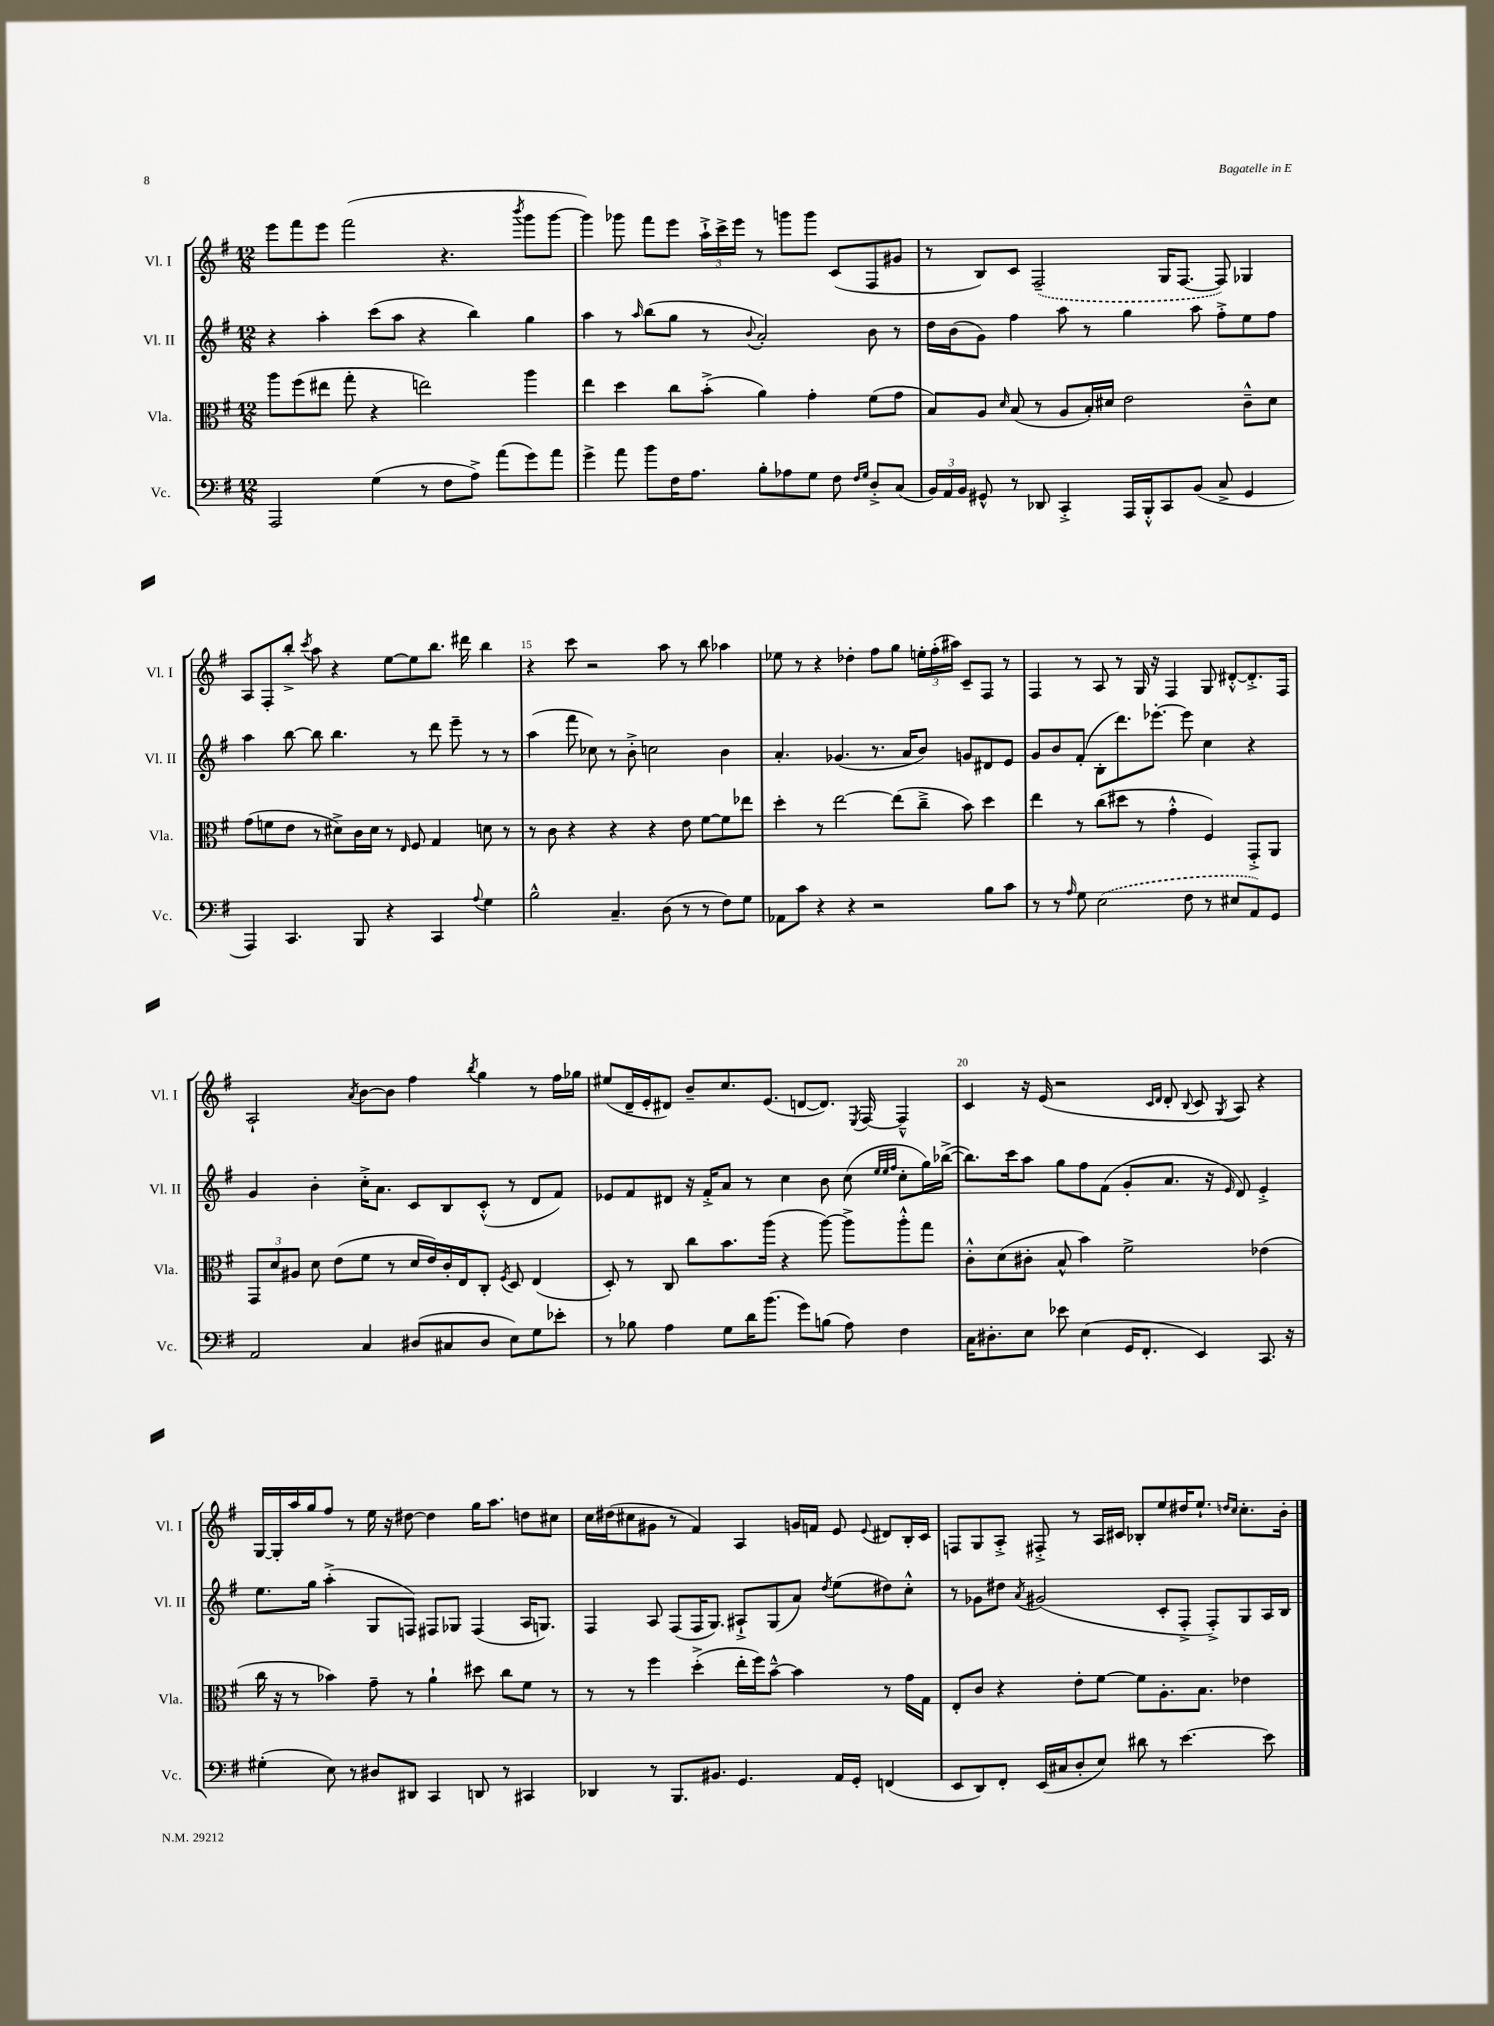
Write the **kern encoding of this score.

**kern	**kern	**kern	**kern
*staff4	*staff3	*staff2	*staff1
*clefF4	*clefC3	*clefG2	*clefG2
*k[f#]	*k[f#]	*k[f#]	*k[f#]
*M12/8	*M12/8	*M12/8	*M12/8
2AAA/	8aa\L	4r	8eee\L
.	(8ff#\	.	8fff#\
.	8ee#\J	4aa'\	8eee\J
.	8gg'\	.	(2fff#\
(4G\	4r	(8ccc\L	.
.	.	8aa\J	.
8r	2ee\)	4r	.
8F#\L	.	.	4.r
8A^\J)	.	4bb\)	.
(8a\L	.	.	.
.	.	.	8qbbb/
8g\)	4aa\	4gg\	8ggg\L
8a\J	.	.	[8ggg\J
=	=	=	=
4g^\	4ee\	4aa\	4ggg\])
8a\	4dd\	8r	8ggg-\
.	.	16qqaa/	.
8b\L	.	(8bb\L	8fff#\L
16F#\K	8cc\L	8gg\J	8eee\J
8.A\J	.	.	.
.	(8b'^\J	8r	24aa`^\LL
.	.	.	24ccc^\
.	.	.	24eee\JJ
.	.	8qqb/	.
8B'\L	4a\)	2a'/)	8r
8A-\	.	.	8ggg\L
8G\J	4g'\	.	8ggg\J
8F#\	.	.	(8c/L
16qqF#/LL	.	.	.
16qqG/JJ	.	.	.
8D'^/L	(8f#\L	8b\	8F#/
(8C/J	8g\J	8r	8g#/J
=	=	=	=
24BB/LL)	8B/L)	16dd\LL	8r
24AA/	.	.	.
.	.	(16b\J	.
24BB/JJ	.	.	.
8GG#^^/	8A/J	8g\J)	8B/L)
.	16qqd/	.	.
8r	(8B/	4ff#\	8c/J
8DD-/	8r	.	(2F#~/
4CC'^/	8A/L	8aa\	.
.	16B'/L)	8r	.
.	16d#/JJ	.	.
16AAA/LL	2e\	4gg\	.
16BBB'^^/J	.	.	.
8CC/	.	.	16G/LK
.	.	.	[8.F#/J
(8BB/J	.	8aa\	.
8C^/	.	8ff#'^\L	8F#/])
4GG#/	8c~^^\L	8ee\	4G-/
.	8d#\J	8ff#\J	.
=	=	=	=
4AAA/)	(8g\L	4aa\	8A/L
.	8f\	.	8F#'/
4.CC/	8e\J	[8bb\	8bb'^/J
.	.	.	8qccc/
.	8r	8bb\]	8aa\
.	8d#^\L)	4.bb\	4r
8BBB/	16c\L	.	.
.	16d#\JJ	.	.
4r	8r	.	[8ee\L
.	16qqE/	.	.
.	8F#/	8r	8ee\]
4CC/	4G/	8ddd\	8.bb\J
.	.	8eee~\	.
.	.	.	16ddd#\
8qqA/	.	.	.
4G\	8d\	8r	4bb\
.	8r	8r	.
=	=	=	=
2B^^\	8r	(4aa\	4r
.	8c\	.	.
.	4r	8fff#\	8ccc\
.	.	8cc-\)	2r
4.C~/	4r	8r	.
.	.	8b'^\	.
.	4r	2cc\	.
(8D\	.	.	8aa\
8r	8e\	.	8r
8r	[8f#\L	.	8bb\
8F#\L)	8f#\]	4b\	4aa-\
8G\J	8ee-\J	.	.
=	=	=	=
8AA-\L	4dd'\	4.a'/	8ee-\
8c\J	.	.	8r
4r	8r	.	4r
.	[2ee\	(4.g-/	.
4r	.	.	4dd-'\
2r	.	8.r	8ff#\L
.	(8ee\]L	.	8gg\J
.	.	16a/LK	.
.	8cc~^\J	8b/J)	24ee'\LL
.	.	.	(24ff#'\
.	.	.	24aa#\JJ)
.	8b\)	8g/L	8c~/L
8B\L	4dd\	8d#/	8F#/J
8c\J	.	8e/J	8r
=	=	=	=
8r	4ee\	8g/L	4F#/
8r	.	8b/	.
16qqA/	.	.	.
8G\	8r	(8f#'/J	8r
(2E\	(8cc\L	8B'\L	8A/
.	8dd#\J	8.ddd\)	8r
.	8r	.	16G/
.	.	[8.eee-'\J	16r
.	4g'^^\	.	4F#/
8F#\	.	8eee-\]	.
8r	4F#/)	4cc\	8G/
8E#/L	.	.	[8d#'^^/L
8AA/)	8GG'^/L	4r	8.d#'^/]
8GG/J	8AA/J	.	.
.	.	.	16F#/Jk
=	=	=	=
2AA/	12GG/L	4g/	2A`/
.	12d/	.	.
.	12A#/J	.	.
.	8d\	4b'\	.
.	(8e\L	.	.
.	.	.	8qa/
4C/	8f#\J	16cc'^\LK	[8b\L
.	.	8.a\J	.
.	8r	.	8b\]J
(8D#/L	16d/LL	8c/L	4ff#\
.	16e/)	.	.
8C#/	16c'/	8B/	.
.	16E/J	.	.
.	.	.	8qbb/
8D#/J	8C'/J	(8c'^^/J	4gg\
.	8qF#/	.	.
8E\L)	8D/	8r	.
8G\	(4E/	8d/L	8r
8e-'\J	.	8f#/J)	16ff#\LL
.	.	.	16gg-\JJ
=	=	=	=
8r	8D'/)	8e-/L	(8ee#/L
8B-\	8r	8f#/	16d~/L
.	.	.	16e'/J
4A\	8C/	8d#/J	8d#/J)
.	8cc\L	16r	8b~/L
.	.	16f#'^/LK	.
8G\L	8.b\	8a/J	8.cc/
16d\K	.	8r	.
(8.b\J	(16aa\Jk	.	(8.e/J
.	4r	4cc\	.
8g\L)	.	.	[8d/L
(8B\J	[8aa\)	8b\	8.d/]J)
8A\)	8aa^\]L	(8cc\	.
.	.	.	8qE/
.	.	.	[16F#/
.	.	32qqee/LLL	.
.	.	32qqee/	.
.	.	32qqff#/JJJ	.
4F#\	8aa'^^\	8cc'\L	4F#~^^/]
.	8gg\J	16gg\L)	.
.	.	([16bb-^\JJ	.
=	=	=	=
16C\LK	8c'^^\L	8.bb-\]L)	4c/
8.D#'\	.	.	.
.	(8d\	.	.
.	.	16ccc\k	.
8E\J	8c#'\J	8aa\J	16r
.	.	.	(16e/
8e-\	8B^^/	8gg\L	2r
(4E\	4b\)	8ff#\	.
.	.	(8f#\J	.
16GG/LK	2f#^\	8g'/L	.
8.FF#'/J	.	.	.
.	.	.	16qqc/LL
.	.	.	16qqd/JJ
.	.	8.a/J	8d'/
.	.	.	8qqB/
4EE/)	.	.	8c/
.	.	16r	.
.	.	16qqe/	8qG/
.	.	8d/)	8A/)
8.CC/	(4e-\	4e'^/	4r
16r	.	.	.
=	=	=	=
(4G#'\	16cc\	8.ee\L	[16G/LL
.	16r	.	16G'/]
.	8r	.	16aa/
.	.	16gg\Jk	16gg/J
8E\)	4b-\)	(4aa'^\	8ff#/J
8r	.	.	8r
8D#/L	8g~\	8G/L	16ee\
.	.	.	16r
8DD#/J	8r	8F/J)	[8dd#\
4CC/	4a`\	8F#/L	4dd#\]
.	.	8G-/J	.
8DD/	8dd#\	(4F#/	16gg\LK
.	.	.	8.aa\J
8r	8cc\L	.	.
4CC#/	8f#\J	16A/LK	8dd\L
.	.	8.G/J)	.
.	8r	.	8cc#\J
=	=	=	=
4DD-/	8r	4F#/	16cc\LL
.	.	.	(16dd#\J
.	8r	.	8cc#\
8r	4ff#\	8A/	8g#\J
8.BBB/L	.	(8F#/L	8r
.	(4dd'^\	16F#/K	4f#/)
8.BB#/J	.	8.G/J)	.
4.GG/	16ee'\LL	8A#`^/L	4A/
.	16ff#\J)	.	.
.	[8b~^^\J	(8G/	.
.	4b\]	8a/J)	16g/LL
.	.	.	16f/JJ
.	.	8qdd/	.
16AA/LL	.	(8ee\L	8e/
16GG'/JJ	.	.	.
.	.	.	8qqe/
(4FF/	8r	8dd#\)	8d#/L
.	16g\LL	8cc'^^\J	16B'/L
.	16G\JJ	.	16c/JJ
=	=	=	=
8EE/L	8E'/L	8r	8F/L
8DD/)	8c/J	8g-\L	8G/
8FF#'/J	4r	8dd#\J	8A'^/J
.	.	8qa/	.
(16EE/LL	.	(2g#/	8F#'^/
16C#/J	.	.	.
8D'/	8e'\L	.	8r
8E/J)	[8f#\J	.	16A/LL
.	.	.	16c#/JJ
8d#\	8f#\]L	.	8B-'/L
8r	8.A'\	8c'/L	8ee/
[4.e\	.	8F#'^/J	16dd#/K
.	8.B\J	.	8.ee`/J
.	.	8F#'^/L)	.
.	.	.	16qqdd/LL
.	.	.	16qqcc/JJ
.	4e-\	8G/	8.cc'\L
8e\]	.	16A/L	.
.	.	16B/JJ	16b'\Jk
==	==	==	==
*-	*-	*-	*-
